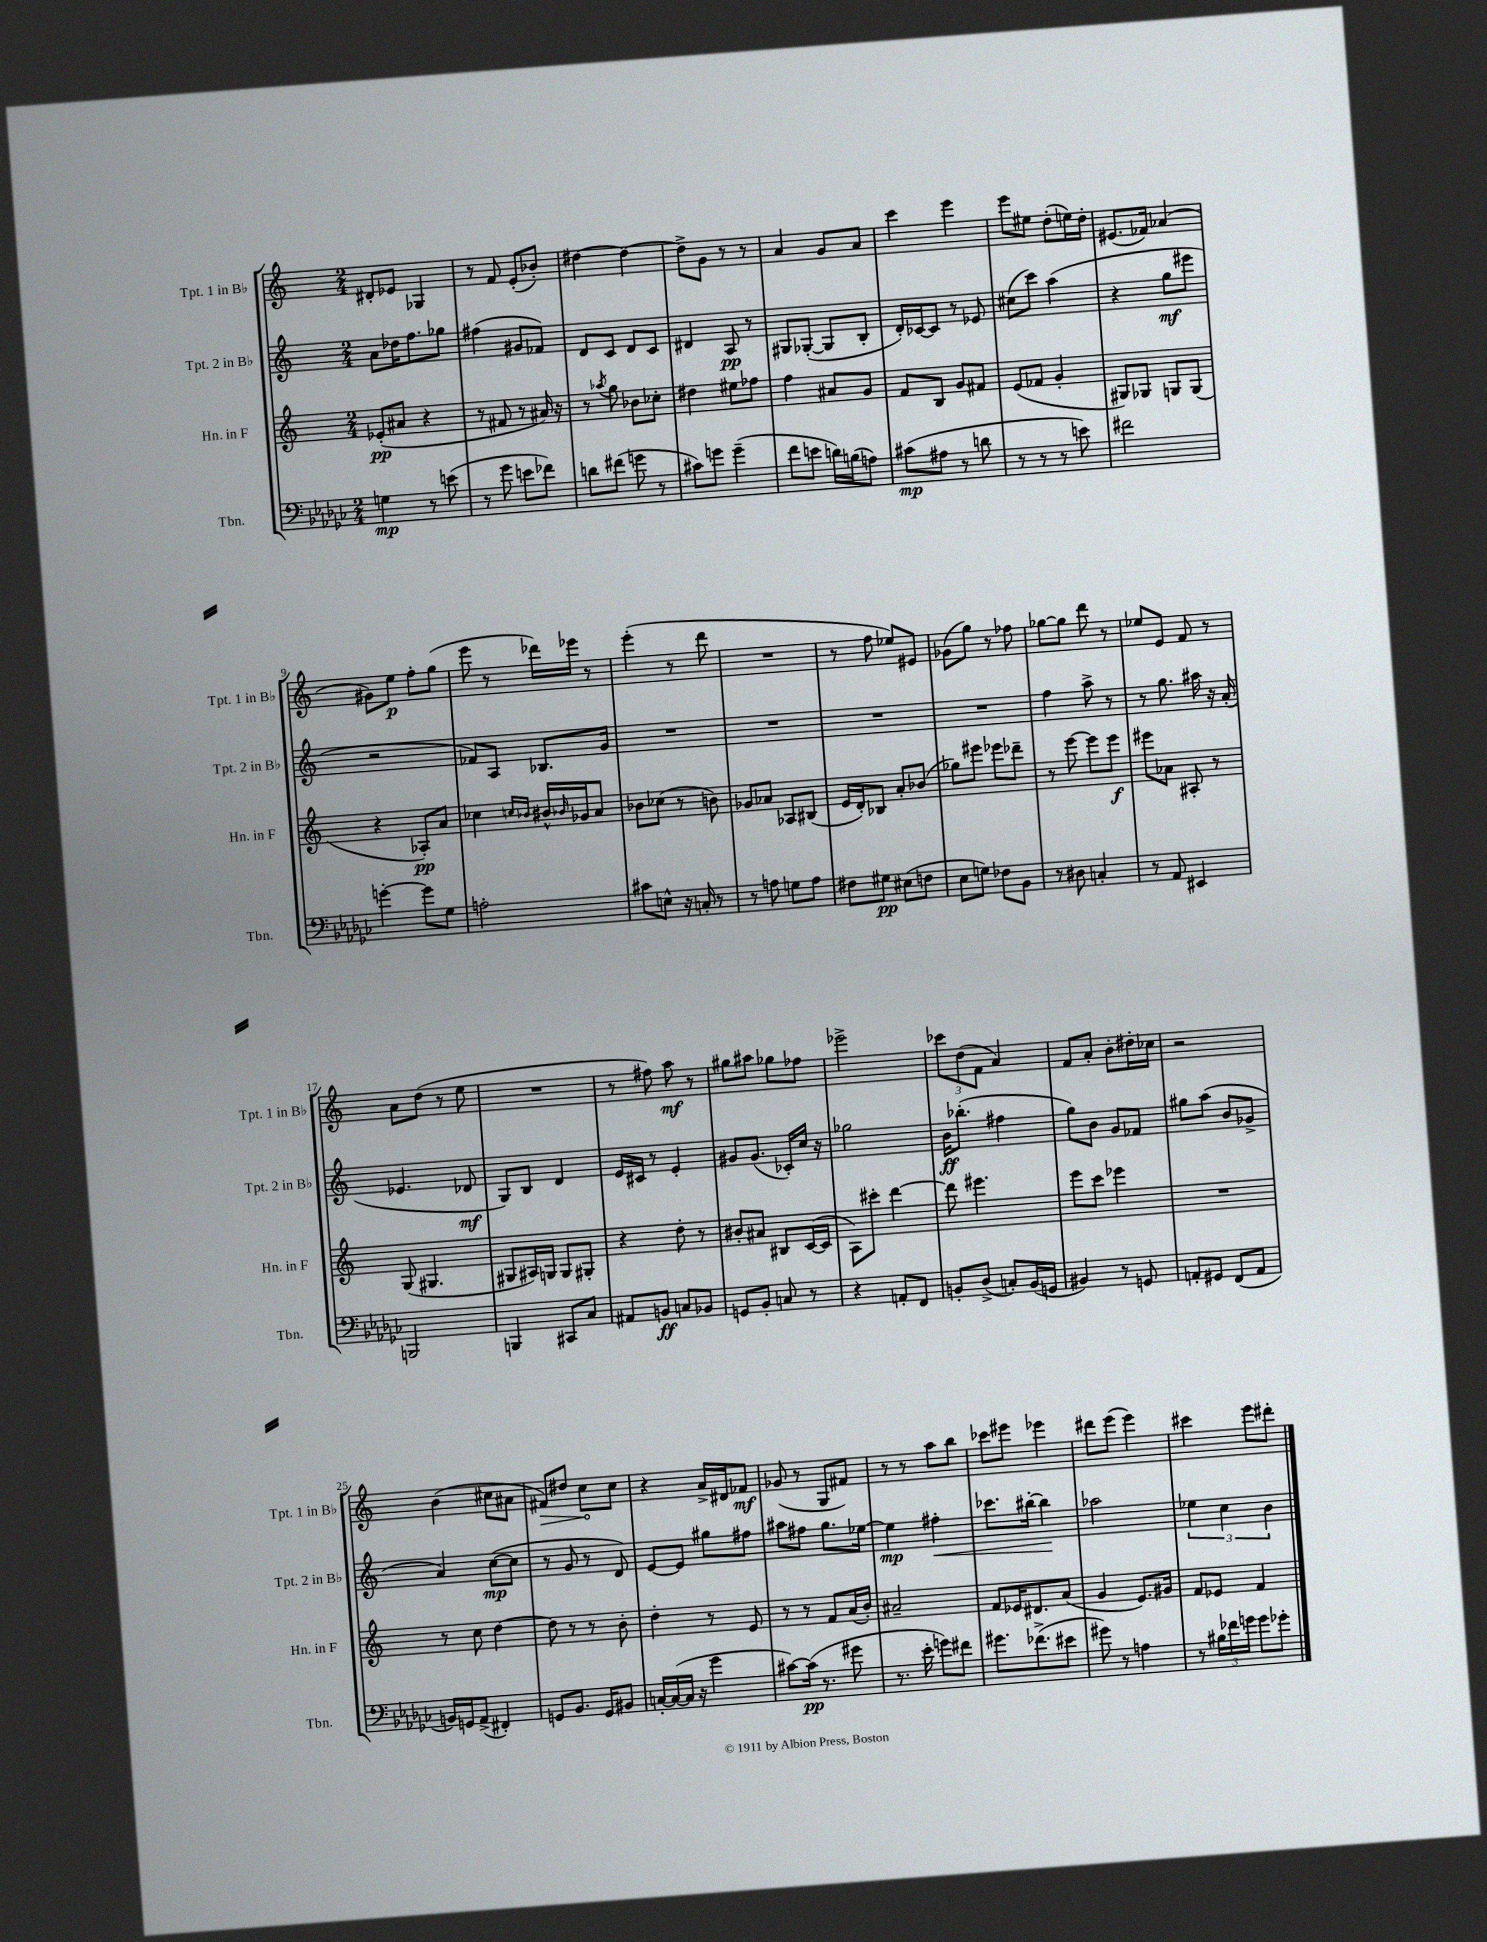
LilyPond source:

<<
\new StaffGroup <<
\new Staff = "s0" \with { instrumentName = "Tpt. 1 in Bb" shortInstrumentName = "Tpt. 1 in Bb" } {
    \clef treble \key c \major \numericTimeSignature \time 2/4
    dis'8-. ees'8 ges4 |
    r8 f'8 e'8-.( bes'8-.) |
    dis''4~ dis''4~ |
    dis''8-> g'8 r8 r8 |
    a'4 g'8 a'8 |
    c'''4 e'''4 |
    e'''8 eis''8 d''8-.( e''16) d''16-. |
    eis'8.( fes'16) aes'4( |
    gis'8) e''8\p f''8-. g''8( |
    e'''8 r8 des'''16) ees'''16 r8 |
    e'''4-.( r8 d'''8 |
    R2 |
    r8 f''8 ees''8) eis'8 |
    ges'8( g''8) r8 fes''8 |
    ges''8~ ges''8 d'''8 r8 |
    ees''8 e'8 f'8 r8 |
    a'8 d''8( r8 e''8 |
    R2 |
    r8 fis''8) a''8\mf r8 |
    gis''8 ais''8 ges''8 fes''8 |
    ees'''2-> |
    \tuplet 3/2 { ces'''8 d''8( f'8 } a'4) |
    f'8 a'8-. b'8-. dis''16-. ces''16 |
    r2 |
    b'4( cis''8 ais'8 |
    \once \override Hairpin.circled-tip = ##t fis'8\>) dis''8 c''8\! c''8 |
    r4 a'16-> dis'16 fes'8\mf |
    ges'8( r8 g8 fis'8) |
    r8 r8 a''8 b''8 |
    ces'''8 eis'''8 ees'''4 |
    dis'''8 e'''8( e'''4) |
    cis'''4 e'''8 dis'''8-. \bar "|." |
}
\new Staff = "s1" \with { instrumentName = "Tpt. 2 in Bb" shortInstrumentName = "Tpt. 2 in Bb" } {
    \clef treble \key c \major \numericTimeSignature \time 2/4
    a'8 des''16 f''8. ges''8 |
    fis''4( gis'8 fes'8) |
    d'8 c'8 d'8 c'8 |
    dis'4 a8\pp r8 |
    gis8 ges8~-.( ges8 b8-. |
    d'16-.) ces'16~ ces'8 r8 ees'8 |
    cis''8( c'''8) a''4( |
    r4 g''8\mf eis'''8 |
    r2 |
    fes'8) a8 bes8. g'16 |
    R2 |
    R2 |
    R2 |
    R2 |
    f''4 a''8-> r8 |
    r8 g''8. ais''16 r16 a'16-.( |
    ees'4. des'8\mf |
    g8) b8 d'4 |
    e'16 cis'16 r8 e'4-. |
    gis'8 gis'8.( ces'16-.) c''16 r16 |
    ges''2 |
    b'16\ff bes''8.-.( fis''4 |
    g''8) b'8 g'8 fes'8 |
    gis''8 a''8( b'8 ges'8-> |
    a'4) c''8~\mp( c''8 |
    r8 g'8 r8 d'8) |
    e'8~ e'8 gis''8 fis''8 |
    ais''8 fis''8 g''8. ees''16~ |
    ees''4\mp fis''4-.\< |
    ces'''8. bis''16~-. bis''4\! |
    aes''2 |
    \tuplet 3/2 { ees''4 c''4 b'4 } \bar "|." |
}
\new Staff = "s2" \with { instrumentName = "Hn. in F" shortInstrumentName = "Hn. in F" } {
    \clef treble \key c \major \numericTimeSignature \time 2/4
    ees'8-.\pp( ais'8 r4 |
    r8 fis'8 r8 ais'16) r16 |
    r8 \acciaccatura { aes''8 } g''8 bes'8 ces''8-. |
    dis''4 eis''8 fes''8 |
    f''4 ais'8 g'8 |
    f'8 b8 g'8 fis'8 |
    e'8( fes'8 g'4-. |
    gis8) ges8 g8 g8( |
    r4 aes8-.\pp) a'8 |
    ces''4 \grace { c''16 bes'16 } bis'16-^ \grace { bes'16 } ges'16 a'8 |
    bes'8 ces''8( r8 b'8) |
    ges'8 aes'8 aes8 bis8( |
    e'16 d'16-.) bes8 a'8-. bes'8( |
    ges''8) eis'''8 ees'''8 des'''8-- |
    r8 e'''8~ e'''8 e'''8\f |
    eis'''8 aes'8 ais8-. r8 |
    g8( gis4. |
    gis8 ais16) g16 g8 gis8-. |
    r4 d''8-. r8 |
    bis'8-. ais'8 bis8 c'16~( c'16 |
    a8) cis'''8-. d'''4~ |
    d'''8 eis'''4. |
    e'''8 c'''8 ees'''4 |
    R2 |
    r8 c''8 d''4~ |
    d''8 r8 r8 b'8-. |
    d''4-. r8 e'8 |
    r8 r8 f'8 a'16( b'16-.) |
    ais'2-- |
    f'8 ees'16 dis'8. a'8( |
    g'4 e'8.) gis'16 |
    f'8 ees'8 f'4 \bar "|." |
}
\new Staff = "s3" \with { instrumentName = "Tbn." shortInstrumentName = "Tbn." } {
    \clef bass \key ges \major \numericTimeSignature \time 2/4
    g4\mp r8 e'8( |
    r8 ges'8 e'8 fes'8) |
    d'8 fis'8( g'8 r8 |
    cis'8) g'8 g'4--( |
    f'8 e'8 d'16) b16( a8) |
    cis'8\mp( ais8 r8 d'8 |
    r8 r8 r8 e'8) |
    fis'2 |
    g'4~-. g'8 ges8 |
    a2-. |
    cis'8 e8-^ r16 c16-. r8 |
    r8 a8 g8 a8 |
    fis8 gis8\pp eis8( f8 |
    ees8 g8) fes8 bes,8 |
    r8 dis8 c4-. |
    r8 aes,8 eis,4 |
    b,,2 |
    b,,4 cis,8 ces8 |
    ais,8 b,8\ff c8 bes,8 |
    g,8 bes,8-. c8 r8 |
    r4 a,8-. f,8 |
    b,8-. des8->( c8-.) b,16( g,16 |
    bis,4) r8 g,8 |
    a,8-. gis,8 f,8( a,8 |
    b,16) g,16 aes,8->( fis,4-.) |
    g,8 bes,8. g,16 bis,8 |
    c16~-. c16~( c16 r16 ges'4 |
    cis'8~) cis'16\pp( r8. gis'8 |
    r8. ees'16-. g'8) fis'8 |
    gis'8. fes'8.->( eis'8 |
    gis'8) r8 a4 |
    r8 \tuplet 3/2 { bis16 fes'16 g'16 } g'8 ges'8-. \bar "|." |
}
>>
>>
